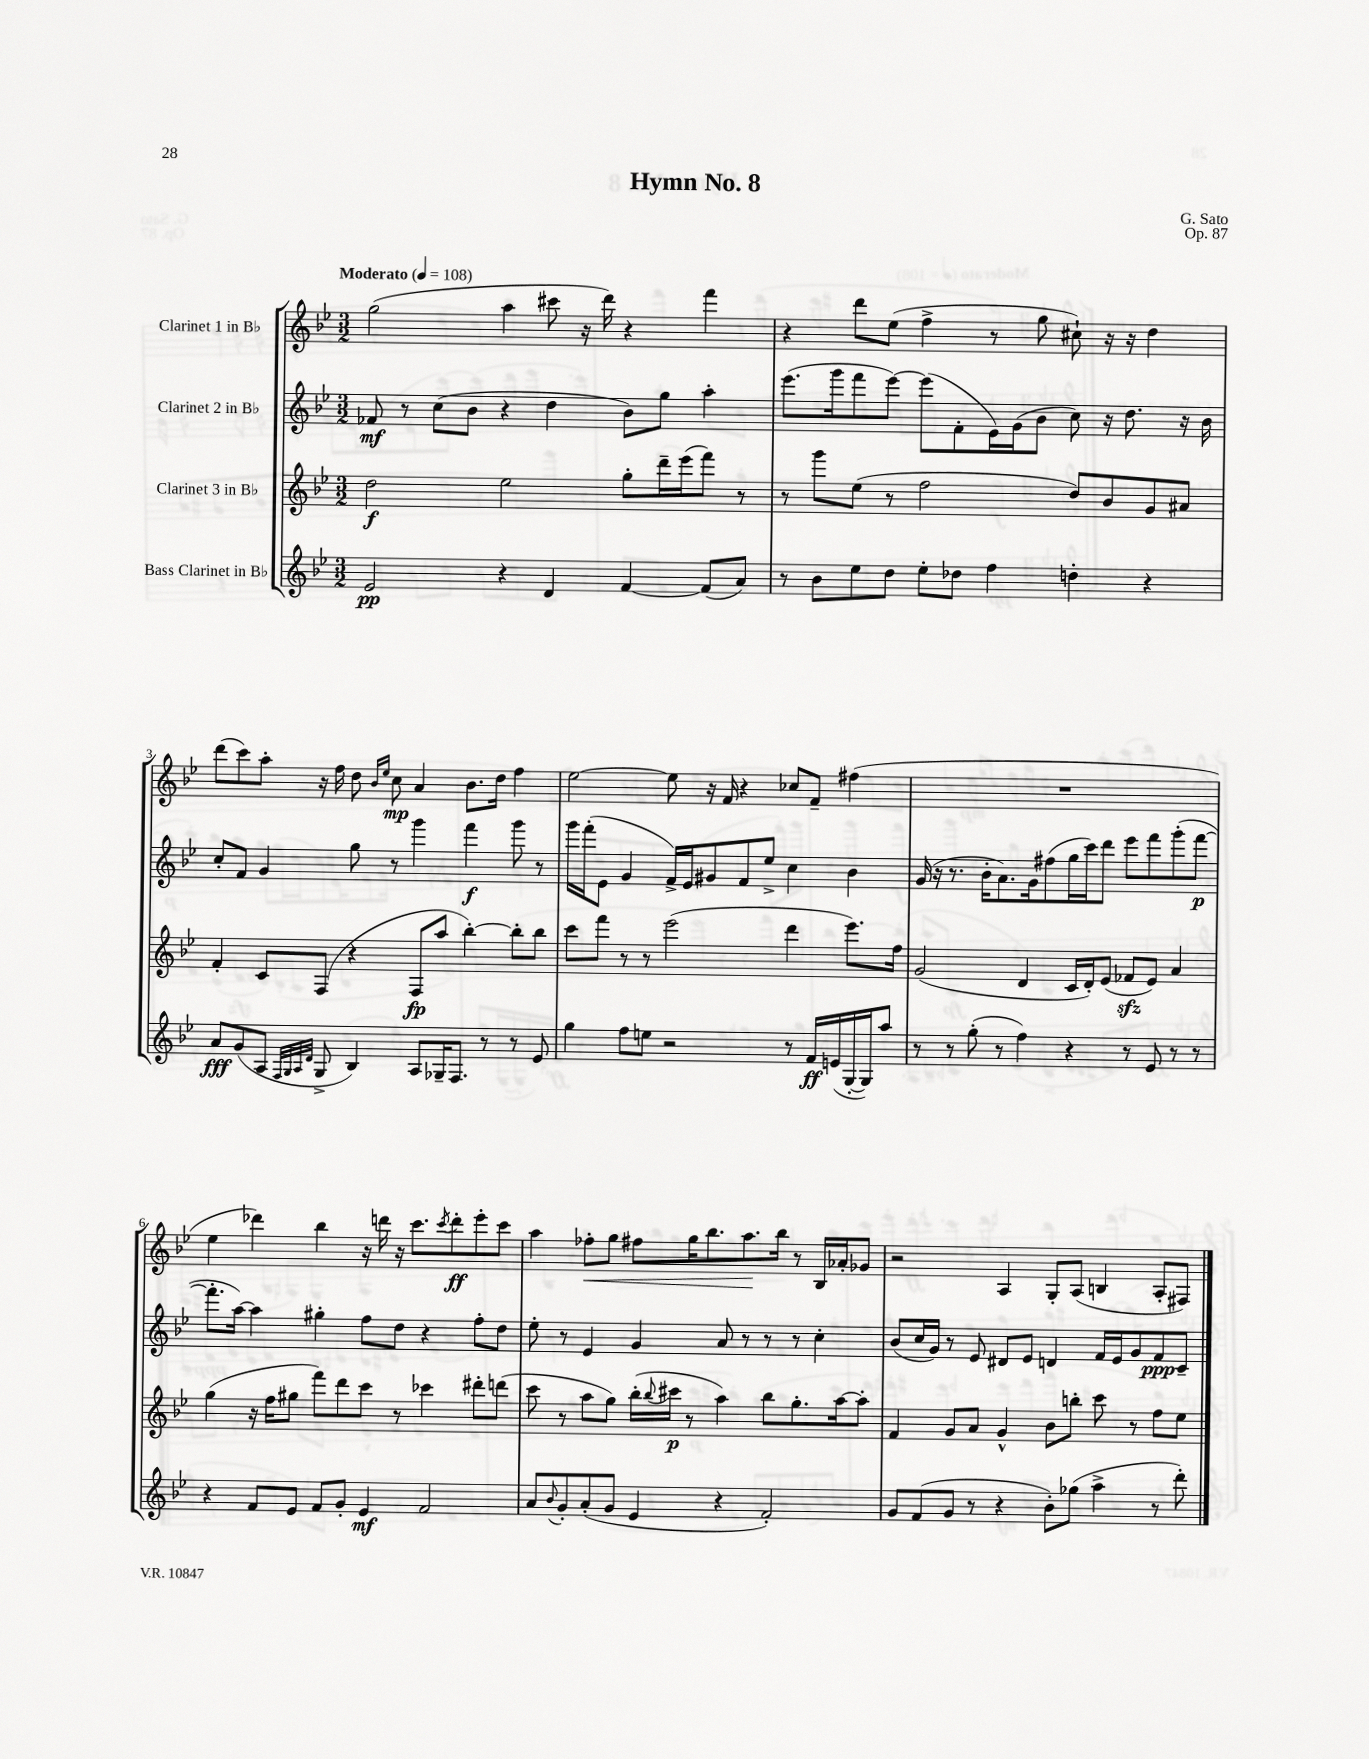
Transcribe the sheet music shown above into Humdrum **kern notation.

**kern	**kern	**kern	**kern
*staff4	*staff3	*staff2	*staff1
*clefG2	*clefG2	*clefG2	*clefG2
*k[b-e-]	*k[b-e-]	*k[b-e-]	*k[b-e-]
*M3/2	*M3/2	*M3/2	*M3/2
*MM108	*MM108	*MM108	*MM108
2e-/	2dd\	8f-/	(2gg\
.	.	8r	.
.	.	(8cc\L	.
.	.	8b-\J	.
4r	2ee-\	4r	4aa\
4d/	.	4dd\	8ccc#\
.	.	.	16r
.	.	.	16ddd\)
[4f/	8gg'\L	8b-\L)	4r
.	16ddd~\L	8gg\J	.
.	(16eee-\J	.	.
(8f/]L	8fff\J)	4aa'\	4fff\
8a/J)	8r	.	.
=	=	=	=
8r	8r	(8.eee-\L	4r
8b-\L	8ggg\L	.	.
.	.	16ggg\k	.
8ee-\	(8ee-\J	8fff\	8ddd\L
8dd\J	8r	[8eee-\J)	(8ee-\J
8ee-'\L	2ff\	(8eee-\]L	4ff^\
8dd-\J	.	8f'\	.
4ff\	.	16e-\L)	8r
.	.	(16g\J	.
.	.	8b-\J	8gg\
4dd'\	8dd/L)	8cc\)	8cc#`\)
.	8b-/	16r	16r
.	.	8.dd\	16r
4r	8g/	.	4dd\
.	8a#/J	16r	.
.	.	16b-\	.
=	=	=	=
8a/L	4f'/	8cc'/L	(8ddd\L
(8g/	.	8f/J	8ccc\)
8A/J	8c/L	4g/	8aa'\J
32qqF/LLL	.	.	.
32qqG/	.	.	.
32qqA/	.	.	.
32qqd/JJJ	.	.	.
8G^/	(8F/J	.	16r
.	.	.	16ff\
4B-/)	4r	8gg\	8dd\
.	.	.	16qqb-/LL
.	.	.	16qqee-/JJ
.	.	8r	8cc\
8A/L	8F/L	4ggg\	4a/
16G-~/K	8aa/J	.	.
8.F/J	.	.	.
.	[4bb-'\)	4fff\	8.b-\L
8r	.	.	.
.	.	.	16dd\Jk
8r	8bb-'\]L	8ggg\	4ff\
8e-/	8bb-\J	8r	.
=	=	=	=
4gg\	8ccc\L	16ggg\LL	[2ee-\
.	.	(16fff'\J	.
.	8fff\J	8e-\J	.
8ff\L	8r	4g/	.
8ee\J	8r	.	.
2r	(2eee-\	16f^/LL)	8ee-\]
.	.	16e-/J	.
.	.	8g#/	16r
.	.	.	16f/
.	.	8f/	4r
.	.	8ee-^/J	.
8r	4ddd\	4cc\	8cc-/L
16f/LL	.	.	8f~/J
(16e/	.	.	.
[16G'/	8.eee-\L)	4b-\	(4ff#\
16G/]J)	.	.	.
8aa/J	.	.	.
.	16ff\Jk	.	.
=	=	=	=
8r	(2g/	(16g/	1.r
.	.	16r	.
8r	.	8.r	.
(8gg'\	.	.	.
.	.	16b-'\LK	.
8r	.	8.a\)	.
4ff\)	4d/	.	.
.	.	16g\k	.
.	.	(8ff#\	.
4r	16c/LL	16gg\L	.
.	16d'/J)	16ccc\J)	.
.	(8e-/J	8ddd\J	.
8r	8f-/L	8eee-\L	.
8e-/	8e-/J)	8fff\	.
8r	4a/	(8ggg'\	.
8r	.	[8fff\J	.
=	=	=	=
4r	(4gg\	8.fff'\]L	4ee-\
.	.	[16aa\Jk)	.
8f/L	16r	4aa\]	4ddd-\)
.	16ff\LK	.	.
8e-/J	8gg#\J	.	.
8f/L	8fff\L)	4gg#'\	4bb-\
8g'/J	8ddd\	.	.
4e-/	8ccc\J	8ff\L	16r
.	.	.	16ddd\
.	8r	8dd\J	16r
.	.	.	8.ccc\L
2f/	4ccc-\	4r	.
.	.	.	8qccc/
.	.	.	8ddd'\
.	8ddd#'\L	8ff'\L	8eee-'\
.	(8ddd\J	8dd\J	8ccc\J
=	=	=	=
8a/L	8ccc\	8ee-'\	4aa\
8qqb-/	.	.	.
8g'/	8r	8r	.
(8a'/	8aa\L	4e-/	8ff-'\L
8g/J	8gg\J)	.	8gg\J
4e-/	(16bb-'\LL	4g/	8ff#\L
.	8qqbb-/	.	.
.	16ccc#\JJ	.	.
.	8r	.	16gg\K
.	.	.	8.bb-\
4r	4aa\)	8a/	.
.	.	8r	8.aa\
2f'/)	8bb-\L	8r	.
.	.	.	16bb-\Jk
.	8.gg'\	8r	8r
.	.	4cc'\	16B-/LL
.	[16aa\k	.	16a-'/J
.	8aa'\]J	.	8g-/J
=	=	=	=
8g/L	4f/	(8b-/L	2r
(8f/	.	16cc/L	.
.	.	16g/JJ)	.
8g/J	8g/L	8r	.
8r	8a/J	8e-/	.
4r	4g^^/	8d#/L	4A/
.	.	8e-/J	.
8b-'\L)	8b-\L	4d/	8G'/L
(8gg-\J	8bb'\J	.	(8A/J
4aa^\	8ccc\	16f/LL	4B/
.	.	16e-/J	.
.	8r	8g/	.
8r	8ff\L	8f/	8A'/L
8ddd'\)	8ee-\J	8c~/J	8F#/J)
==	==	==	==
*-	*-	*-	*-
